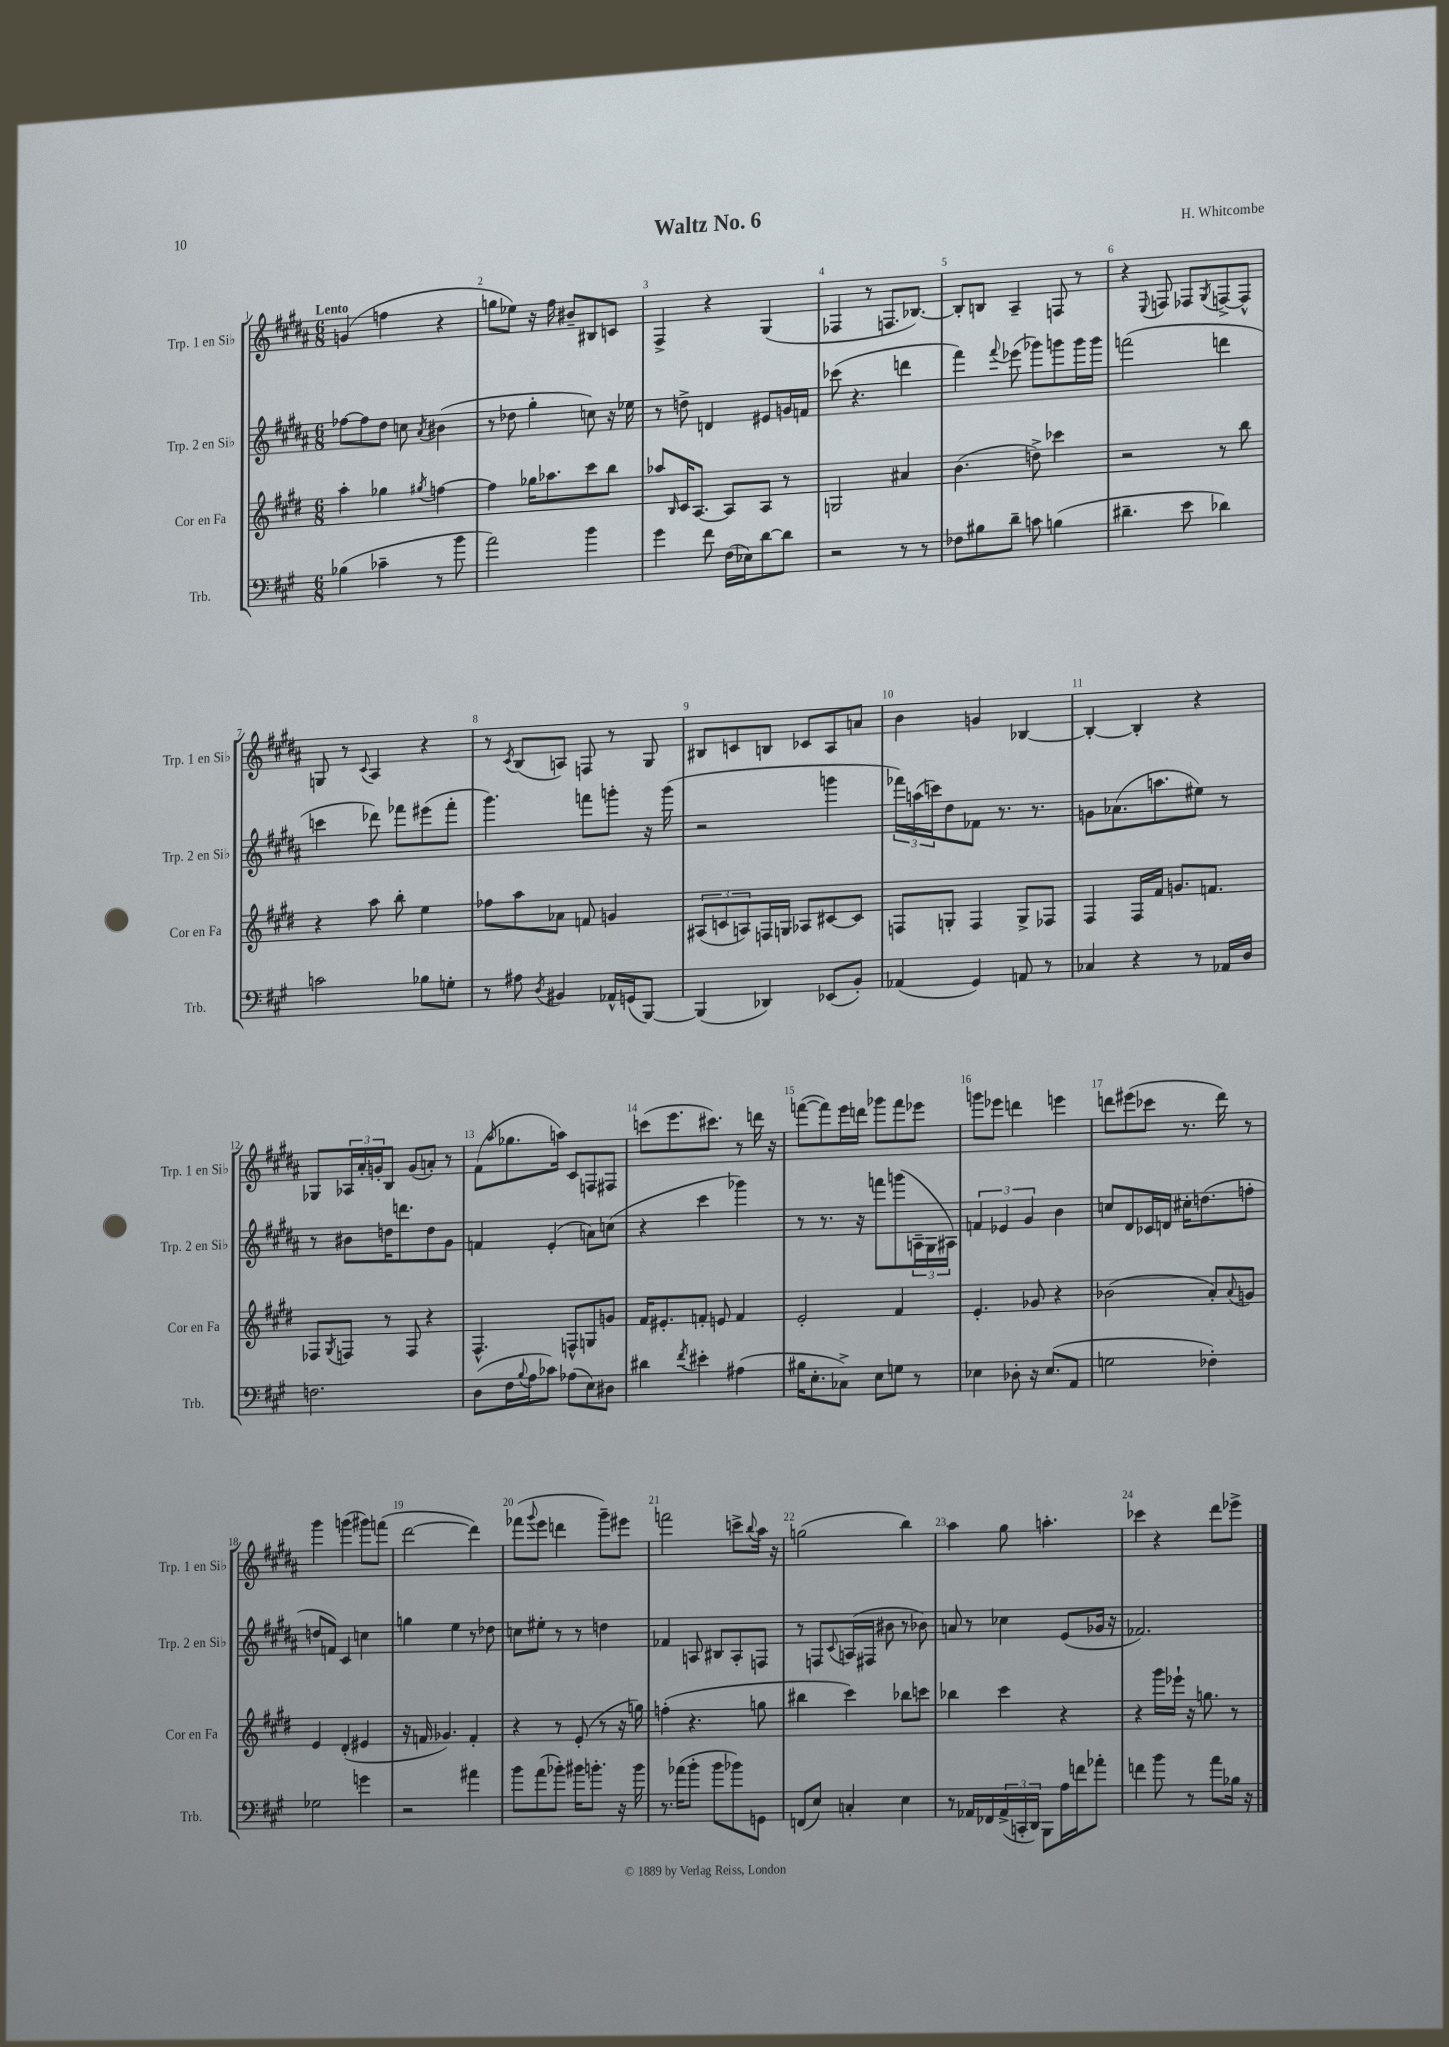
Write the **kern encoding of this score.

**kern	**kern	**kern	**kern
*staff4	*staff3	*staff2	*staff1
*clefF4	*clefG2	*clefG2	*clefG2
*k[f#c#g#]	*k[f#c#g#d#]	*k[f#c#g#d#a#]	*k[f#c#g#d#a#]
*M6/8	*M6/8	*M6/8	*M6/8
(4B-\	4aa'\	[8ff-\L	(4g/
.	.	8ff-\]	.
4c-~\	4gg-\	8dd#\J	4ff\
.	.	8cc\	.
.	8qgg#/	8qa#/	.
8r	[4ff\	(4b#\	4r
8b\	.	.	.
=	=	=	=
2a\)	4ff\]	8r	8gg\L
.	.	8dd-\	8ee-\J)
.	16gg-\LK	4gg#'\	16r
.	8.aa-\	.	16ff#\
.	.	.	8b#~/L
4b\	8ccc#\	8cc\)	8B#/
.	8bb\J	16r	8c/J
.	.	16ee-\	.
=	=	=	=
4g#\	8aa-/L	8r	4F#^/
.	16qqB/	.	.
.	16c#/K	8dd^\	.
.	[8.A/J	.	.
8f#\	.	4d/	4r
(16F#\LL	8A/]L	.	.
16E-\J)	.	.	.
[8d\	8A/J	8e#/L	(4G#/
8d\]J	8r	16g/L	.
.	.	16f/JJ	.
=	=	=	=
2r	2G/	(8ccc-\	4F-/
.	.	4.r	.
.	.	.	8r
.	.	.	8.F/L
8r	4a#/	4ddd\	.
.	.	.	[8.B-/J)
8r	.	.	.
=	=	=	=
8F-\L	(4.b\	4fff#\)	8B-'/]L
8B#\	.	.	8B/J
.	.	8qqfff#/	.
8d~\J	.	(8eee-\	4A#~/
8c\	8dd^\)	8ggg-\L)	.
(4B\	4ccc-\	8ggg\	8F/
.	.	16ggg\L	8r
.	.	16ggg\JJ	.
=	=	=	=
4.d#~\	2r	(2fff\	4r
.	.	.	8qqE/
.	.	.	8F/
8e\	.	.	8F-/L
.	.	.	8qG#/
4d-\)	8r	4ddd\	[8F^/
.	8bb\	.	8F^^/]J
=	=	=	=
2c\	4r	4ccc\	8G/
.	.	.	8r
.	.	.	8qqc#/
.	8aa\	8ddd-\)	4A#/
.	8bb'\	8fff-\L	.
8B-\L	4ee\	(8eee#\	4r
8G'\J	.	8fff-'\J	.
=	=	=	=
8r	8ff-\L	4.ggg#\)	8r
.	.	.	8qc#/
8A#\	8aa\	.	(8B/L
8qD/	.	.	.
4BB#/	8a-\J	.	8A/J)
.	8f/	8fff\L	8F/
16AA-^^/LL	4g/	8ggg'\J	8r
(16GG/J	.	.	.
[8BBB/J)	.	16r	8G#/
.	.	(16ggg\	.
=	=	=	=
(4BBB/]	(12A#/L	2r	8B#/L
.	12c/	.	.
.	.	.	8c/
.	12A/)	.	.
4DD-/)	16F/L	.	8B/J
.	16G/JJ	.	.
.	8A-/L	.	8c-/L
(8EE-/L	[8c#/	4ggg\	8A#/
8BB'/J)	8c#/]J	.	8a/J
=	=	=	=
(4AA-/	8F/L	24fff-\LL)	4b\
.	.	(24aa\	.
.	.	24ccc\J)	.
.	8G'/J	8dd#\	.
4GG#/)	4F/	8f-\J	4g/
.	.	8.r	.
8AA/	8G^/L	.	[4B-/
.	.	8.r	.
8r	8F-/J	.	.
=	=	=	=
4C-/	4F#/	8g\L	4B-'/_
.	.	(8.a-\	.
4r	16F#/LL	.	4B-'/]
.	16f#/JJ	8.aa\	.
.	8.g/L	.	.
8r	.	8ee#\J)	4r
.	8.f/J	.	.
16AA-/LL	.	8r	.
16D/JJ	.	.	.
=	=	=	=
2.F\	8F-/L	8r	8G-/L
.	8qG#/	.	.
.	8F/J	8b#\L	24A-/L
.	.	.	24a#'/
.	.	.	24g'/J
.	8r	16dd\K	8B/J
.	.	8.ddd\	.
.	8F/	.	(8g/L
.	4r	8dd\	8a'/J)
.	.	8g#\J	8r
=	=	=	=
(8D\L	4.F#^^/	4f/	(8f#\L
.	.	.	16qqaa#/
16F#\L	.	.	8.gg-\
8qqB/	.	.	.
16A\J	.	.	.
8c-\J)	.	(4e'/	.
.	.	.	16aa\Jk)
(8A-\L	8F^^/L	.	8c#/L
8E\)	8G/	8a\L)	8F/
8D#\J	8g/J	(8cc\J	8F#/J
=	=	=	=
4d#\	16f#/LK	4r	(8ccc\L
.	8.e#'/	.	.
.	.	.	8.eee\
8qf#/	.	.	.
4e#'\	8f'/J	4ccc#\	.
.	.	.	8.ccc#\J)
.	8e/	.	.
(4A#\	4f/	4ggg-\)	8r
.	.	.	16ddd\
.	.	.	16r
=	=	=	=
16B#\LK	2e'/	8r	([8fff\L
8.E'\	.	.	.
.	.	8.r	8fff\])
8C-^\J)	.	.	16eee\L
.	.	16r	16ddd\JJ
8E\L	.	8fff\L	8ggg-\L
8G\J	4f#/	(8ggg\	8fff\
8r	.	24A~\L	8eee-\J
.	.	24G#\	.
.	.	24A#\JJ)	.
=	=	=	=
4E-\	4.e'/	6f/	8ggg\L
.	.	.	8eee-\J
.	.	6e-/	.
8D-'\	.	.	4ddd\
.	.	6g#/	.
16r	8g-/	.	.
(8.E-/L	.	.	.
.	4r	4b\	4eee\
8AA/J	.	.	.
=	=	=	=
2G\	(2b-\	8cc/L	8ddd\L
.	.	8d#/	(8eee#\
.	.	16c-/L	8ccc-\J
.	.	16d/JJ	.
.	.	16cc#'\LK	8.r
.	.	(8.dd\	.
4F-'\)	8a'/L)	.	.
.	.	.	16ddd\)
.	8qqa/	.	.
.	8g/J	8ff'\J	8r
=	=	=	=
2G-\	4e/	8dd/L	4ggg#\
.	.	8f/J)	.
.	(4d#'/	4c#/	(4ggg\
4g\	4e#/	4cc\	8ggg#\L)
.	.	.	(8fff\J
=	=	=	=
2r	16r	4gg\	[2ddd#\
.	16f/	.	.
.	4.g-/)	.	.
.	.	4ee\	.
4a#\	4f'/	8r	4ddd#\])
.	.	8dd-\	.
=	=	=	=
8b\L	4r	8cc\L	(8fff-\L
.	.	.	8qqggg#/
(8a\	.	8ee#'\J	8eee\J
8b-'\J)	8r	8r	4ddd\
16b#\LK	(8e'/	8r	.
8.b'\J	.	.	.
.	8r	4dd\	8ggg#~\L)
16r	16r	.	8eee#\J
16b\	16gg\)	.	.
=	=	=	=
8.r	(4ff'\	4f-/	2fff\
(16a-\LK	.	.	.
8b'\J	4.r	8A/	.
8b\L	.	8B#/L	.
8b-\)	.	8A'/	8ccc^\L
.	.	.	8qqbb/
8GG\J	8gg\	8F/J	16aa#\Jk
.	.	.	16r
=	=	=	=
(8FF/L	4bb#\	8r	(2gg\
8E/J)	.	8F/L	.
.	.	8qqc#/	.
4C'/	4ccc#\)	(16A/L	.
.	.	16F#/JJ	.
.	.	8b#\	.
4E\	8bb-\L	8r	4bb\)
.	8ccc\J	8b-\)	.
=	=	=	=
8r	4bb-\	8a/	4aa#\
16AA-/LL	.	8r	.
16FF-/	.	.	.
(24AA-^/	4ccc#\	4cc-\	8gg#\
24CC'/	.	.	.
24DD/JJ)	.	.	.
8BBB\L	.	.	4.aa'\
16A\L	4r	(8e/L	.
16f\J	.	.	.
8a-'\J	.	16g-/Jk	.
.	.	16r	.
=	=	=	=
4f\	4r	2.f-/)	4ccc-\
8b\	16ggg#\LL	.	4r
.	16eee-`\JJ	.	.
8r	16r	.	.
.	8.gg\	.	.
8a\L	.	.	8ddd#\L
16B-\Jk	8r	.	8eee-^\J
16r	.	.	.
==	==	==	==
*-	*-	*-	*-
